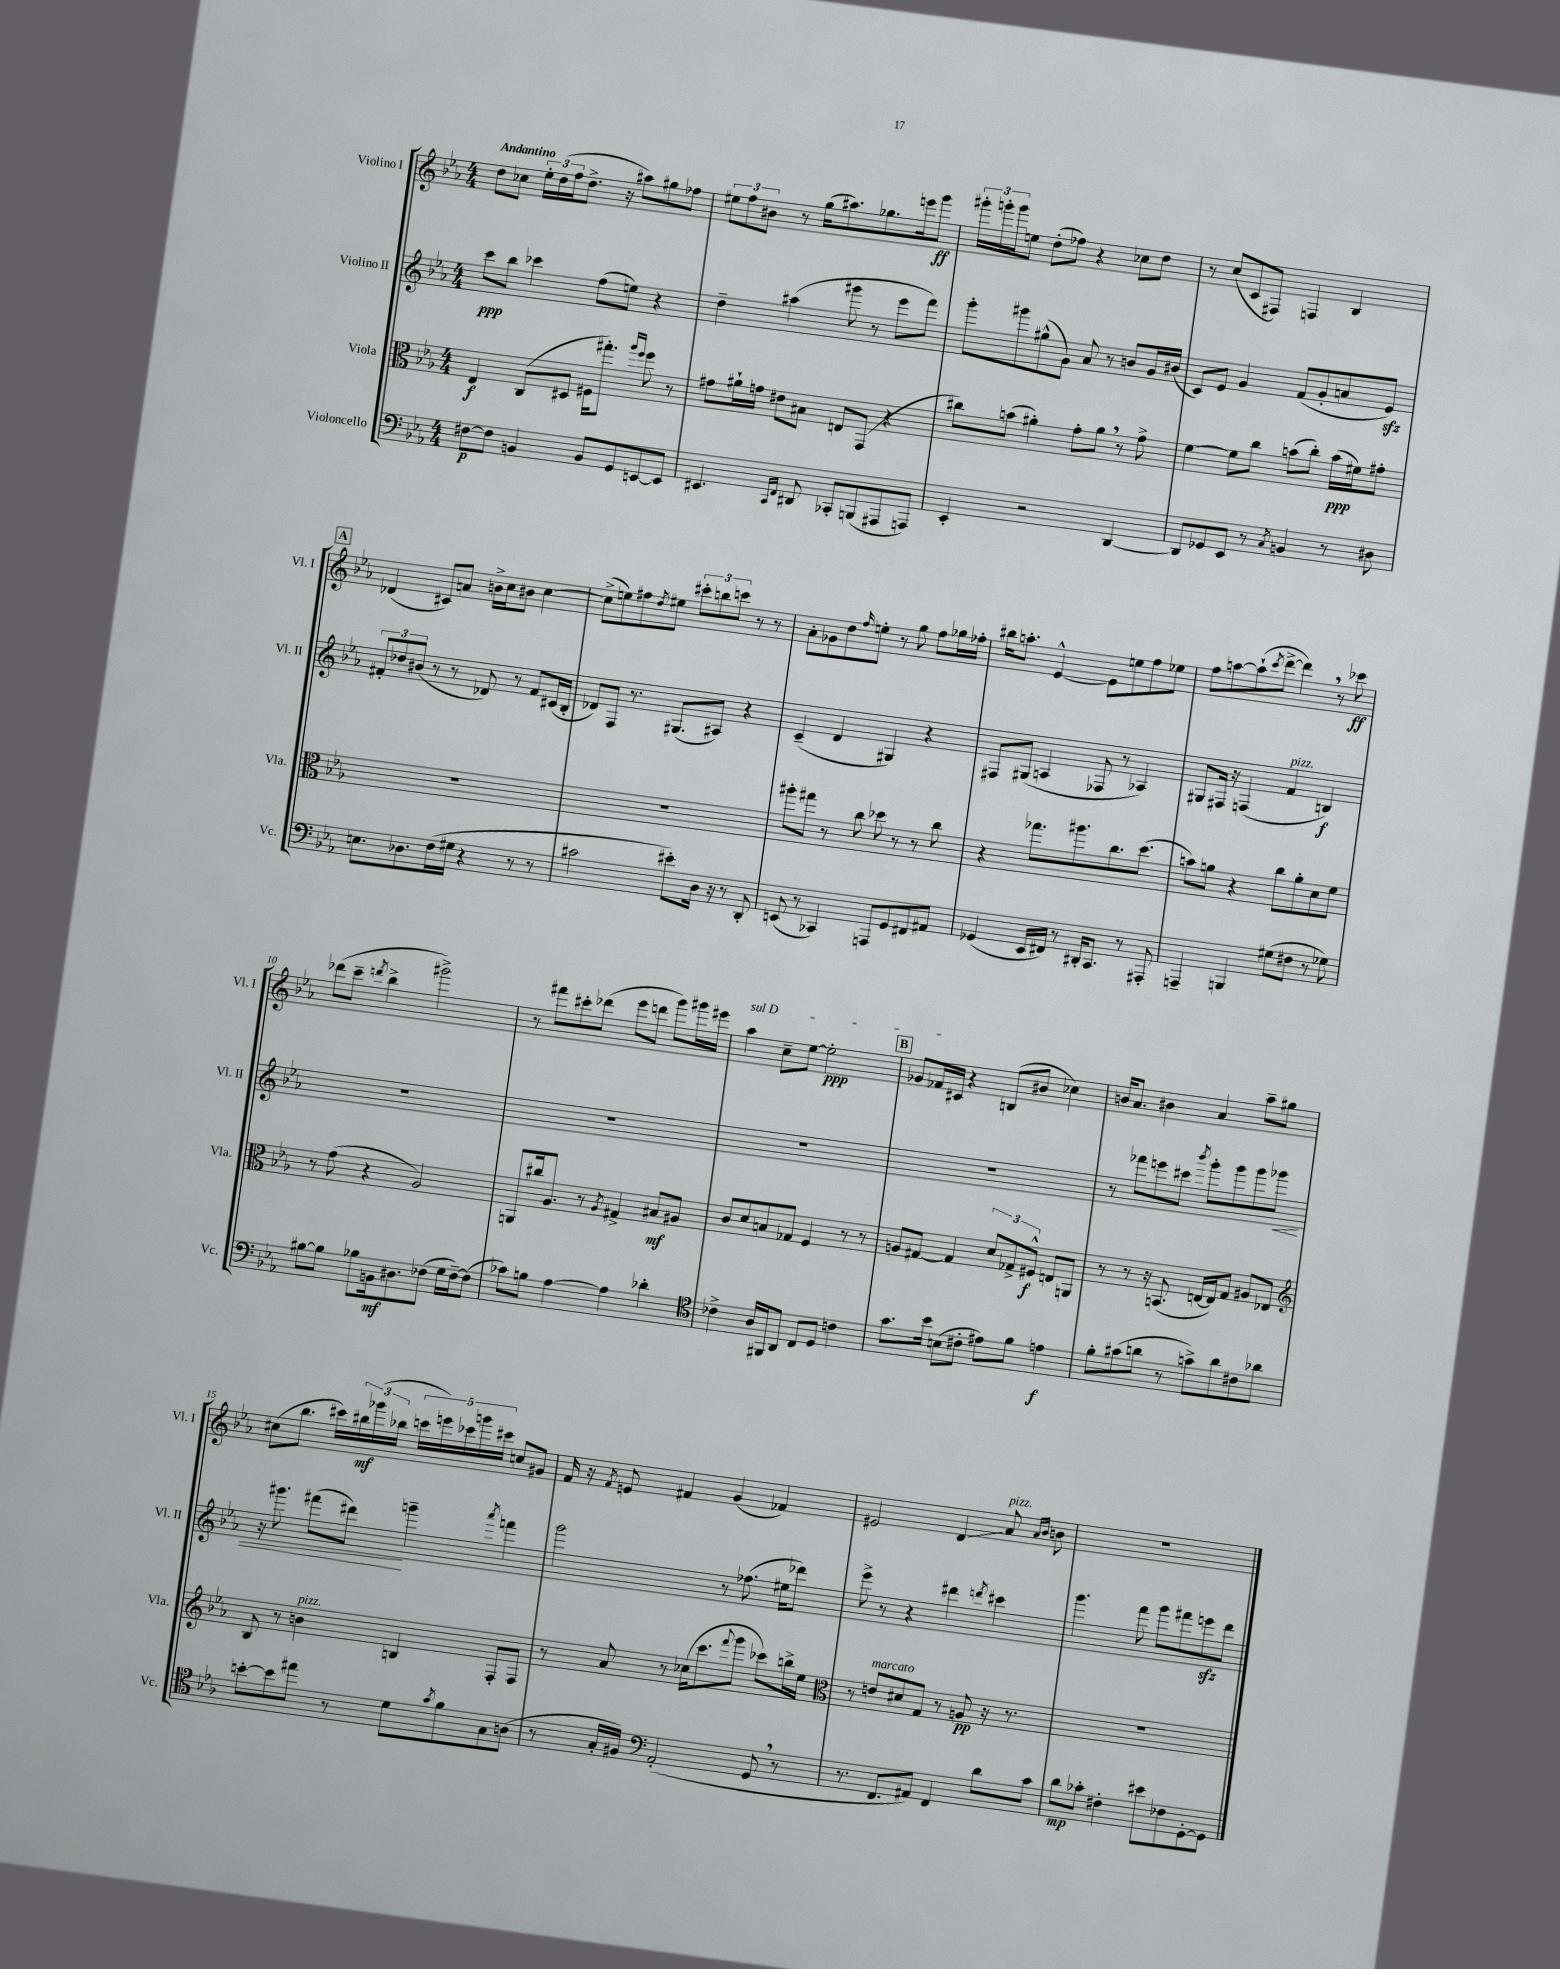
<<
\new StaffGroup <<
\new Staff = "s0" \with { instrumentName = "Violino I" shortInstrumentName = "Vl. I" } {
    \clef treble \key ees \major \numericTimeSignature \time 4/4 \tempo "Andantino"
    d''8 ces''8 \tuplet 3/2 { ees''16-. d''16( f''16 } d''8.-> r16 ais''8) gis''8 fes''8 |
    \tuplet 3/2 { eis''8 f''8 bis'8 } r8 g''16( ais''8.) ges''8. e'''16 g'''8\ff |
    \tuplet 3/2 { gis'''16-. g'''16-. g'''16 } e''8 d''8-.( fes''8) r4 ces''8 d''8 |
    r8 c''8( c'8 fis8) f4 bes4 |
    \mark \markup { \box "A" } des'4( cis'8) a'8 b'16-> c''16 bis'8 c''4~ |
    c''8->( e''8) fis''8 \acciaccatura { d''8 } eis''8 \tuplet 3/2 { cis'''8-. b''8 c'''8 } r8 r8 |
    aes'8-. ges'8 d''8 \grace { f''16 } e''8-. r8 g''8 f''8 ges''16 fes''16-. |
    bis''16 a''8.-. ees'4~-^ ees'8 e''8 f''8 ees''8 |
    f''8 a''8~ a''8-!( \acciaccatura { c'''8 } d'''8~-> d'''4) \breathe r8 ces'''8\ff |
    des'''8( c'''8-- \acciaccatura { d'''8 } bes''4-> gis'''2->) |
    r8 fis'''8 cis'''8-. des'''8( ees'''8 d'''8 g'''8) gis'''16 eis'''16 |
    \once \override TextSpanner.bound-details.left.text = \markup { \italic "sul D" } aes''4\startTextSpan c''8-- ees''8~ ees''2-.\ppp |
    \mark \markup { \box "B" } ges'8 fes'16 cis'16\stopTextSpan r4 b8( bis'8 ces''4) |
    b'16 aes'8. bis'4 aes'4 aes''8-- gis''8 |
    cis''8( bes''8. cis'''16) \tuplet 3/2 { bis''16\mf ges'''16( bes''16 } \tuplet 5/4 { c'''16 e'''16) ces'''16 g'''16 cis'''16 } c''8 gis'8 |
    f'16 r16 \acciaccatura { f'8 } e'8 fis'4 g'4( fes'4) |
    eis'2 d'4\glissando aes'8^\markup { \italic "pizz." } \grace { aes'16 bes'16 } b'8 |
    R1 \bar "|." |
}
\new Staff = "s1" \with { instrumentName = "Violino II" shortInstrumentName = "Vl. II" } {
    \clef treble \key ees \major \numericTimeSignature \time 4/4
    c'''8\ppp bes''8 ces'''4 f''8( e''8) r4 |
    d''4-- ais''4( gis'''8 r8 ees'''8 f'''8) |
    g'''8-. gis'''8 gis''8-^( g'8) aes'8 r8 b'8 g'16 bis'16( |
    c'8) ees'8 g'4 f'8( g'8-. a'8 ees'8\sfz) |
    \mark \markup { \box "A" } \tuplet 3/2 { fis'8-. des''8 bis'8( } r8 r8 des'8) r8 fis'8 cis'16( bes16-. |
    des'8) f8 r8. gis8.( ais8) r4 |
    c'4--( d'4 gis4) r4 |
    fis8 gis8( a4 fes8 r8 aes4) |
    gis8 fis16 r16 f4( f'4^\markup { \italic "pizz." } b4\f) |
    R1 |
    R1 |
    R1 |
    \mark \markup { \box "B" } R1 |
    r8 fes'''8 e'''8 cis'''8 \acciaccatura { bes'''8 } g'''8-. g'''8 g'''8 ges'''8\< |
    r16 gis'''8. fis'''8( dis'''8\!) g'''4-- \acciaccatura { aes'''8 } f'''4 |
    g'''2 r8 fes''8.( eis''16 des'''8) |
    ees'''8-> r8 r4 dis'''4 \acciaccatura { d'''8 } cis'''4 |
    g'''4. f'''8 g'''8 fis'''8 e'''8\sfz d'''8 \bar "|." |
}
\new Staff = "s2" \with { instrumentName = "Viola" shortInstrumentName = "Vla." } {
    \clef alto \key ees \major \numericTimeSignature \time 4/4
    ees4\f c8( dis8 fis16 gis''8.-.) \grace { aes''16 f''16 } f''8 r8 |
    gis'8 ais'16-! g'16 eis'8 bis8 e8 g,8( r4 |
    cis''8) b'8( ais'4-.) g'8-. ais'8 \breathe r8 g'8-> |
    f'4~ f'8 c''8 b'8( c''8-.) b'16\ppp( fis'16) gis'8-. |
    \mark \markup { \box "A" } R1 |
    R1 |
    ais''8-. gis''8 r8 c''8 des''8 r8 r8 c''8 |
    r4 ges''8. ais''8. c''8. d''8.( |
    b'8) a'8 r4 c''8 a'8-. d'8 f'8 |
    r8 g'8( r4 aes2) |
    a,8 cis''16 aes8. r8 \acciaccatura { aes8 } gis4-> bis8\mf ais8 |
    c'8 d'8 b8 ges8 f4 r8 r8 |
    \mark \markup { \box "B" } a8 gis8~ gis4 \tuplet 3/2 { d'8 ges8-> fis8-^\f } e8 a,8 |
    r8 r8 r16 b,8.( e16~ e16) g8 ais8 ees8 |
    \clef treble bes8 r8 b'4^\markup { \italic "pizz." } b4 f8-. f8 |
    r8 aes'8 r8 ces''16( c'''8. \appoggiatura { f'''8 } g'''8 ces'''8) b''16-> ees''16 |
    \clef alto r8 e'8^\markup { \italic "marcato" } dis'8 g8 r8 a8\pp r16 r8. |
    R1 \bar "|." |
}
\new Staff = "s3" \with { instrumentName = "Violoncello" shortInstrumentName = "Vc." } {
    \clef bass \key ees \major \numericTimeSignature \time 4/4
    fis8~\p fis8 b,4 b,8 g,8 e,8~ e,8 |
    eis,4. \grace { c,16 f,16 } dis,8 ces,8-. b,,8( ais,,8 a,,8) |
    ees,4-. r2 d,4~ |
    d,8 ges,8 ees,8 r8 \acciaccatura { c8 } b,4 r8 dis8 |
    \mark \markup { \box "A" } e8. des8. f16( gis16 r4 r8 r8 |
    cis'2 eis'8-.) d16 r16 r8 d,8-. |
    e,8( r8 ces,4) a,,8 g,8 fis,8 ais,8 |
    ges,4( ees,16 fis,16) r8 dis,16-. c,8. r8 ais,,8-. |
    a,,4-- b,,4 gis8( fis8 r8 ges8) |
    bis8~ bis8 bes8 b,16\mf dis8. fes8( g16 fes16~--) fes8( |
    ces'8) b8 aes4~ aes4 des'4-. |
    \clef tenor ces'4-> aes16 fis,16 aes,8 c8 d8 c'4 |
    \mark \markup { \box "B" } g'8. bes'16 b8( cis'8-. eis'8) f'8 e'4\f |
    f'8-. gis'8( a'8 r8 g'8->) a'8 cis'8 aes'8 |
    b'8~-. b'8 eis''8 r8 d'8 \acciaccatura { g'8 } f'8 g8 a8( |
    r8 g16-. fis16) \clef bass aes,2-.( g,8 \breathe r8 |
    r8. f,8. ais,8) f,4 d'8 c'8 |
    d'8\mp ces'8-. fis4-. eis'8 fes8 g,8~-. g,8 \bar "|." |
}
>>
>>
